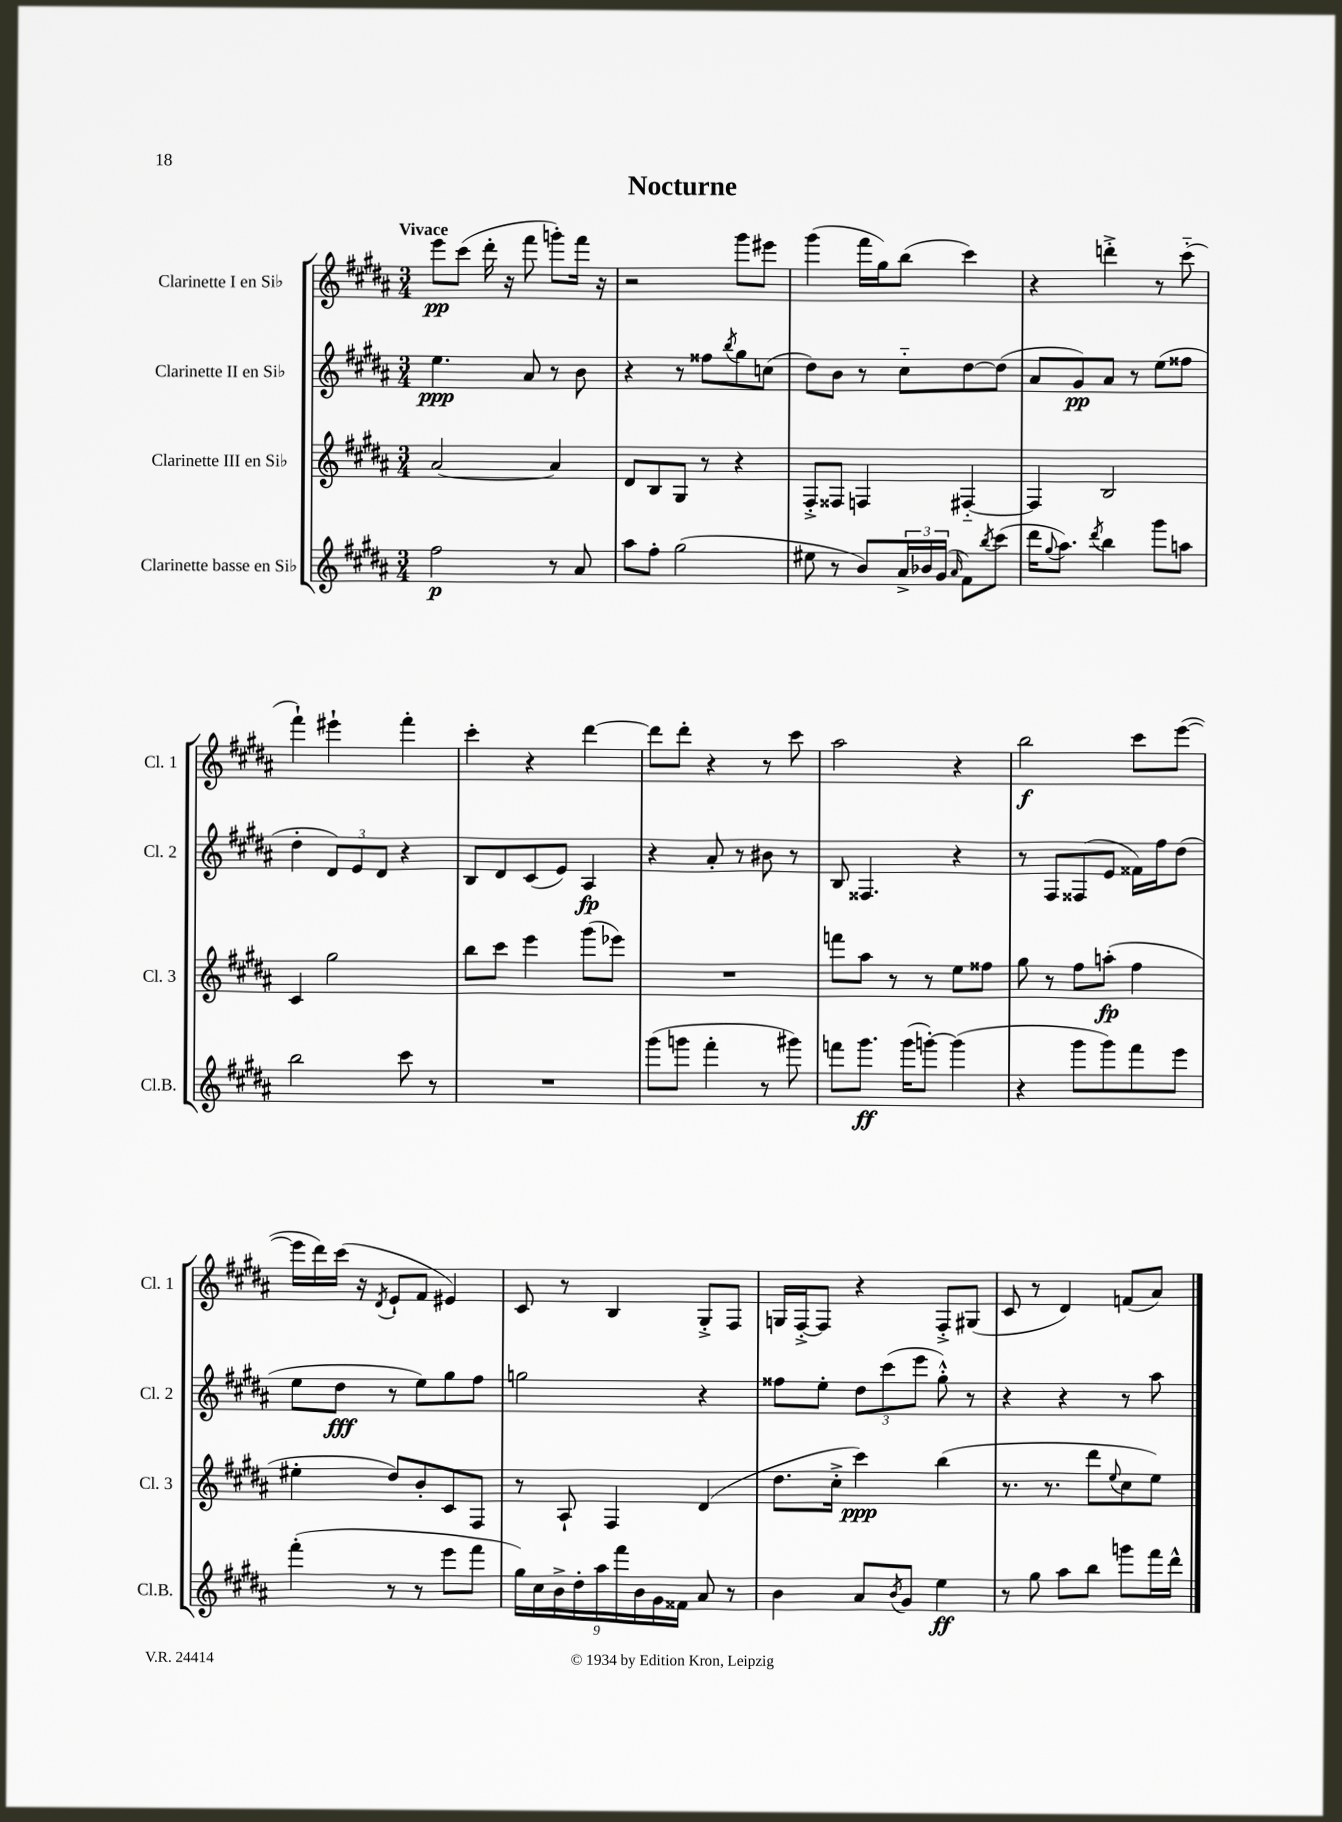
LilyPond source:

\header { title = "Nocturne" }
<<
\new StaffGroup <<
\new Staff = "s0" \with { instrumentName = "Clarinette I en Sib" shortInstrumentName = "Cl. 1" } {
    \clef treble \key b \major \numericTimeSignature \time 3/4 \tempo "Vivace"
    e'''8\pp cis'''8( dis'''16-. r16 fis'''8 g'''8-.) fis'''16 r16 |
    r2 gis'''8 eis'''8 |
    gis'''4( fis'''16 gis''16) b''8( cis'''4) |
    r4 d'''4-.-> r8 cis'''8-_( |
    fis'''4-!) eis'''4-! fis'''4-. |
    cis'''4-. r4 dis'''4~ |
    dis'''8 dis'''8-. r4 r8 cis'''8 |
    ais''2 r4 |
    b''2\f cis'''8 e'''8~( |
    e'''16 dis'''16) cis'''16( r16 \acciaccatura { dis'8 } e'8-! fis'8 eis'4) |
    cis'8 r8 b4 gis8-.-> fis8 |
    g16 fis16~-.-> fis8 r4 fis8-.-> gis8( |
    cis'8 r8 dis'4) f'8( ais'8) \bar "|." |
}
\new Staff = "s1" \with { instrumentName = "Clarinette II en Sib" shortInstrumentName = "Cl. 2" } {
    \clef treble \key b \major \numericTimeSignature \time 3/4
    e''4.\ppp ais'8 r8 b'8 |
    r4 r8 fisis''8 \acciaccatura { b''8 } gis''8 c''8( |
    dis''8) b'8 r8 cis''8-_ dis''8~ dis''8( |
    ais'8 gis'8\pp) ais'8 r8 e''8( fisis''8 |
    dis''4-. \tuplet 3/2 { dis'8) e'8 dis'8 } r4 |
    b8 dis'8 cis'8( e'8) ais4\fp |
    r4 ais'8-. r8 bis'8 r8 |
    b8 fisis4. r4 |
    r8 fis8 fisis8( e'8 fisis'16) fis''16 dis''8( |
    e''8 dis''8\fff r8 e''8) gis''8 fis''8 |
    g''2 r4 |
    fisis''8 e''8-. \tuplet 3/2 { dis''8 cis'''8( e'''8 } gis''8-.-^) r8 |
    r4 r4 r8 ais''8 \bar "|." |
}
\new Staff = "s2" \with { instrumentName = "Clarinette III en Sib" shortInstrumentName = "Cl. 3" } {
    \clef treble \key b \major \numericTimeSignature \time 3/4
    ais'2~ ais'4 |
    dis'8 b8 gis8 r8 r4 |
    fis8-.-> fisis8 f4 fis4~-_ |
    fis4 b2 |
    cis'4 gis''2 |
    b''8 cis'''8 e'''4 gis'''8( ees'''8) |
    R2. |
    f'''8 ais''8 r8 r8 e''8 fisis''8 |
    gis''8 r8 fis''8 a''8-.\fp( fis''4 |
    eis''4-. dis''8) b'8-. cis'8 fis8 |
    r8 ais8-! fis4 dis'4( |
    dis''8. cis''16-.-> cis'''4\ppp) b''4( |
    r8. r8. dis'''8 \appoggiatura { e''8 } cis''8 e''8) \bar "|." |
}
\new Staff = "s3" \with { instrumentName = "Clarinette basse en Sib" shortInstrumentName = "Cl.B." } {
    \clef treble \key b \major \numericTimeSignature \time 3/4
    fis''2\p r8 ais'8 |
    ais''8 fis''8-. gis''2( |
    eis''8 r8 b'8) \tuplet 3/2 { ais'16-> bes'16 gis'16( } \grace { ais'16 } fis'8) \acciaccatura { b''8 } cis'''8( |
    dis'''16 \appoggiatura { gis''8 } ais''8.) \acciaccatura { dis'''8 } b''4 gis'''8 a''8 |
    b''2 cis'''8 r8 |
    R2. |
    gis'''8( g'''8 fis'''4-. r8 gis'''8) |
    f'''8 gis'''8.\ff gis'''16( g'''8~-.) g'''4( |
    r4 gis'''8 gis'''8) fis'''8 e'''8 |
    fis'''4-.( r8 r8 e'''8 fis'''8 |
    \tuplet 9/8 { gis''16) cis''16 b'16-> dis''16-. ais''16 fis'''16 b'16 gis'16 fisis'16 } ais'8 r8 |
    b'4 ais'8 \acciaccatura { b'8 } gis'8 e''4\ff |
    r8 gis''8 ais''8 b''8 g'''8 fis'''16 dis'''16-^ \bar "|." |
}
>>
>>
\layout { \context { \Score \remove "Bar_number_engraver" } }
